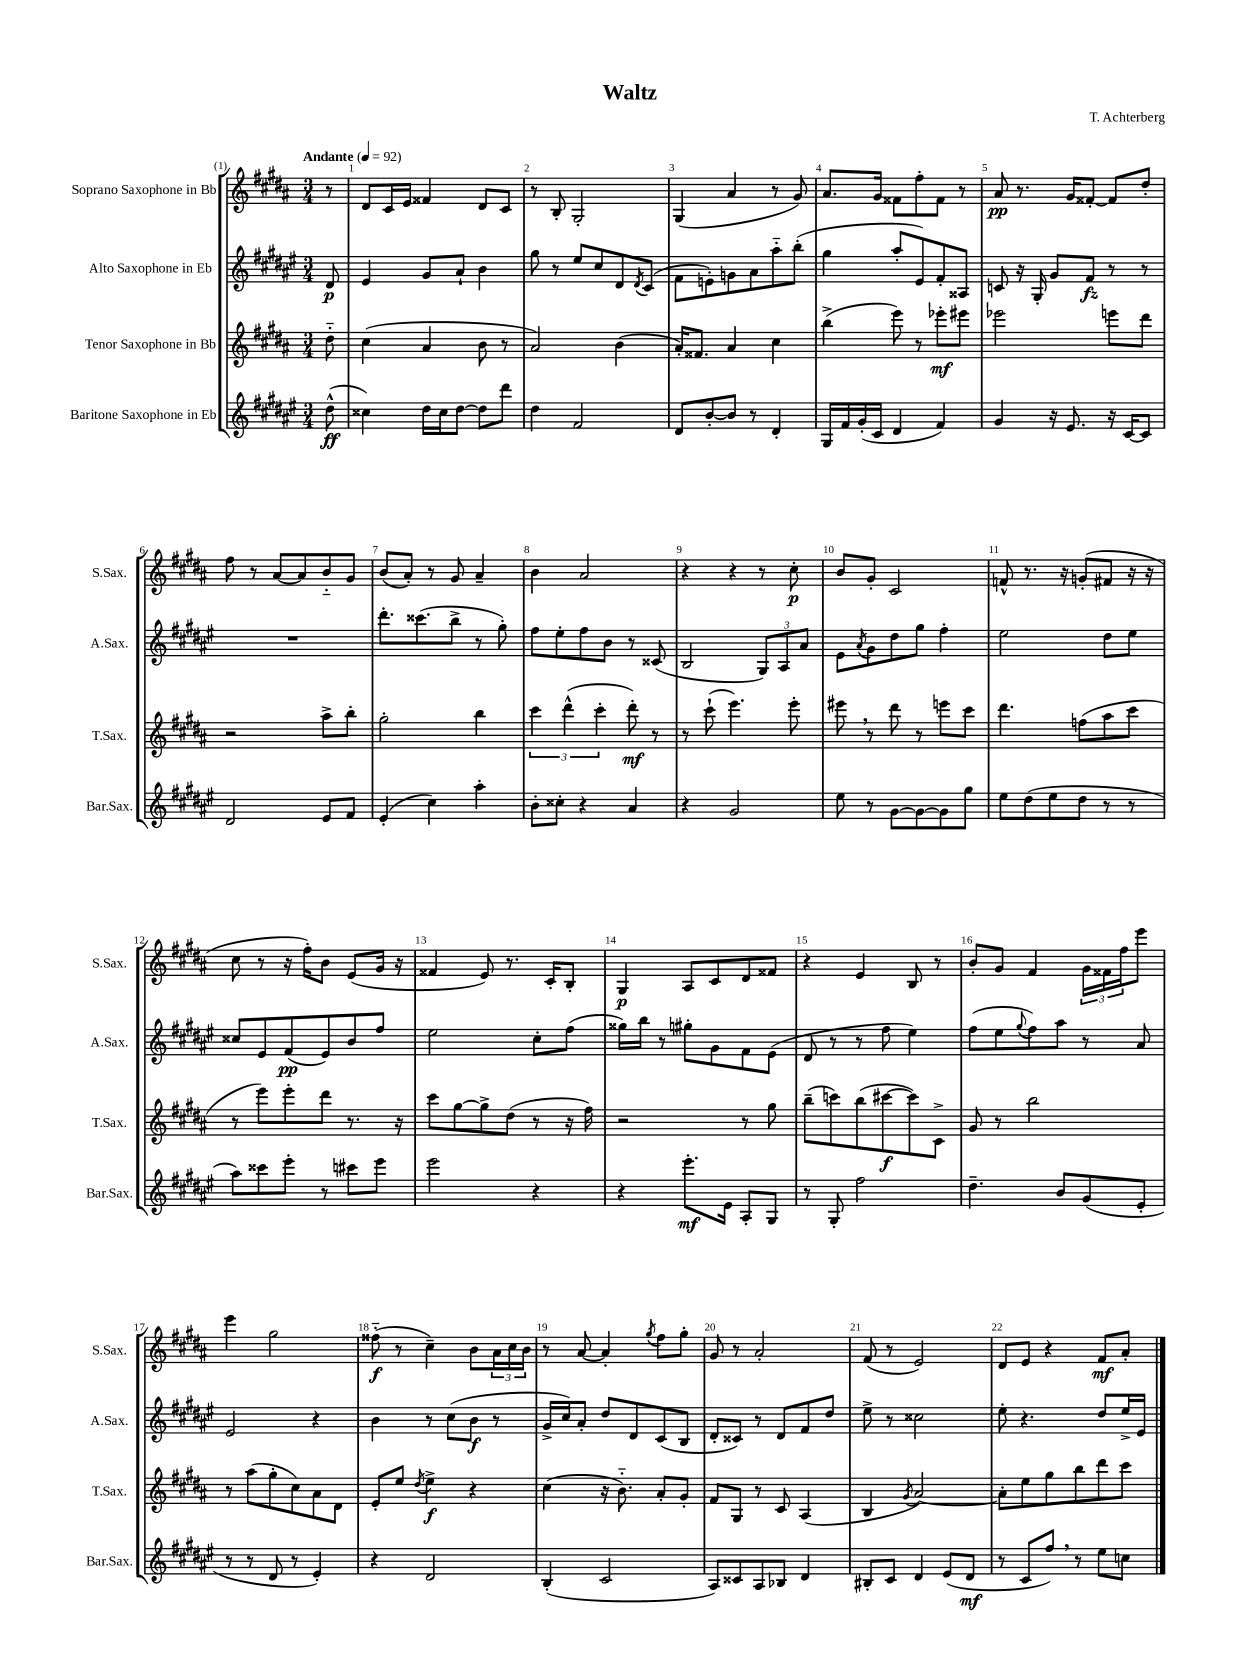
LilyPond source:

\header { title = "Waltz" composer = "T. Achterberg" }
<<
\new StaffGroup <<
\new Staff = "s0" \with { instrumentName = "Soprano Saxophone in Bb" shortInstrumentName = "S.Sax." } {
    \clef treble \key b \major \numericTimeSignature \time 3/4 \partial 8 \tempo "Andante" 4 = 92
    r8 |
    dis'8 cis'16 e'16 fisis'4 dis'8 cis'8 |
    r8 b8-. gis2-. |
    gis4( ais'4 r8 gis'8) |
    ais'8. gis'16 fisis'8 fis''8-. fisis'8 r8 |
    ais'8\pp r8. gis'16 fisis'8~-. fisis'8 dis''8-. |
    fis''8 r8 ais'8~ ais'8 b'8-_ gis'8 |
    b'8( ais'8-.) r8 gis'8 ais'4-- |
    b'4 ais'2 |
    r4 r4 r8 cis''8-.\p |
    b'8 gis'8-. cis'2 |
    f'8-^ r8. r16 g'8-.( fis'8 r16 r16 |
    cis''8 r8 r16 fis''16-.) b'8 e'8( gis'16 r16 |
    fisis'4 e'8) r8. cis'16-. b8-. |
    gis4\p ais8 cis'8 dis'8 fisis'8 |
    r4 e'4 b8 r8 |
    b'8-. gis'8 fis'4 \tuplet 3/2 { gis'16 fisis'16 fis''16 } e'''8 |
    e'''4 gis''2 |
    fisis''8-_\f( r8 cis''4--) b'8 \tuplet 3/2 { ais'16 cis''16 b'16 } |
    r8 ais'8~ ais'4-. \acciaccatura { gis''8 } fis''8 gis''8-. |
    gis'8 r8 ais'2-. |
    fis'8( r8 e'2) |
    dis'8 e'8 r4 fis'8\mf ais'8-. \bar "|." |
}
\new Staff = "s1" \with { instrumentName = "Alto Saxophone in Eb" shortInstrumentName = "A.Sax." } {
    \clef treble \key fis \major \numericTimeSignature \time 3/4 \partial 8
    dis'8\p |
    eis'4 gis'8 ais'8-! b'4 |
    gis''8 r8 eis''8 cis''8 dis'8 \acciaccatura { dis'8 } cis'8( |
    fis'8 e'8-.) g'8 ais'8 ais''8-_ b''8-.( |
    gis''4 ais''8-. eis'8) fis'8-. aisis8 |
    c'8 r16 gis16-. gis'8 fis'8\fz r8 r8 |
    R2. |
    dis'''8.-. cisis'''8.( b''8-> r8 gis''8-.) |
    fis''8 eis''8-. fis''8 b'8 r8 cisis'8( |
    b2 \tuplet 3/2 { gis8) ais8 ais'8 } |
    eis'8 \acciaccatura { ais'8 } gis'8 dis''8 gis''8 fis''4-. |
    eis''2 dis''8 eis''8 |
    cisis''8 eis'8 fis'8\pp( eis'8) b'8 fis''8 |
    eis''2 cis''8-. fis''8( |
    gisis''16) b''16 r8 gis''8-. gis'8 fis'8 eis'8( |
    dis'8 r8 r8 fis''8 eis''4) |
    fis''8( eis''8 \appoggiatura { gis''8 } fis''8) ais''8 r8 ais'8 |
    eis'2 r4 |
    b'4 r8 cis''8( b'8\f r8 |
    gis'16-> cis''16) ais'8-. dis''8 dis'8 cis'8( b8 |
    dis'8-. cisis'8) r8 dis'8 fis'8 dis''8 |
    eis''8-> r8 cisis''2 |
    eis''8-. r4. dis''8 eis''16-> eis'16 \bar "|." |
}
\new Staff = "s2" \with { instrumentName = "Tenor Saxophone in Bb" shortInstrumentName = "T.Sax." } {
    \clef treble \key b \major \numericTimeSignature \time 3/4 \partial 8
    dis''8-_ |
    cis''4( ais'4 b'8 r8 |
    ais'2) b'4( |
    ais'16-.) fisis'8. ais'4 cis''4 |
    b''4->( e'''8) r8 ees'''8-.\mf eis'''8 |
    ees'''2 e'''8 dis'''8 |
    r2 ais''8-> b''8-. |
    gis''2-. b''4 |
    \tuplet 3/2 { cis'''4 dis'''4-^( cis'''4-. } dis'''8-.\mf) r8 |
    r8 cis'''8-!( e'''4.) e'''8-. |
    eis'''8 \breathe r8 dis'''8 r8 e'''8 cis'''8 |
    dis'''4. f''8( ais''8 cis'''8 |
    r8 e'''8) e'''8-. dis'''8 r8. r16 |
    cis'''8 gis''8~ gis''8-> dis''8( r8 r16 fis''16) |
    r2 r8 gis''8 |
    b''8--( c'''8) b''8( cis'''8~\f cis'''8) cis'8-> |
    gis'8 r8 b''2 |
    r8 ais''8( gis''8-. cis''8) ais'8 dis'8 |
    e'8-. e''8 \acciaccatura { dis''8 } e''4->\f r4 |
    cis''4( r16 b'8.-_) ais'8-. gis'8-. |
    fis'8 gis8 r8 cis'8 ais4( |
    b4 \acciaccatura { gis'8 } ais'2~) |
    ais'8-. e''8 gis''8 b''8 dis'''8 cis'''8 \bar "|." |
}
\new Staff = "s3" \with { instrumentName = "Baritone Saxophone in Eb" shortInstrumentName = "Bar.Sax." } {
    \clef treble \key fis \major \numericTimeSignature \time 3/4 \partial 8
    dis''8-^\ff( |
    cisis''4) dis''16 cisis''16 dis''8~ dis''8 dis'''8 |
    dis''4 fis'2 |
    dis'8 b'8~-. b'8 r8 dis'4-. |
    gis16 fis'16 gis'16-.( cis'16 dis'4 fis'4) |
    gis'4 r16 eis'8. r16 cis'16~ cis'8 |
    dis'2 eis'8 fis'8 |
    eis'4-.( cis''4) ais''4-. |
    b'8-. cisis''8-. r4 ais'4 |
    r4 gis'2 |
    eis''8 r8 gis'8~ gis'8~ gis'8 gis''8 |
    eis''8 dis''8( eis''8 dis''8 r8 r8 |
    ais''8) cisis'''8 eis'''8-. r8 cis'''8 eis'''8 |
    eis'''2 r4 |
    r4 eis'''8.-.\mf eis'16 ais8-. gis8 |
    r8 gis8-. fis''2 |
    dis''4.-- b'8 gis'8( eis'8-. |
    r8 r8 dis'8 r8 eis'4-.) |
    r4 dis'2 |
    b4-.( cis'2 |
    ais8) cisis'8 ais8 bes8 dis'4 |
    bis8-. cis'8 dis'4 eis'8( dis'8\mf |
    r8 cis'8 fis''8) \breathe r8 eis''8 c''8 \bar "|." |
}
>>
>>
\layout { \context { \Score \override BarNumber.break-visibility = ##(#f #t #t) barNumberVisibility = #all-bar-numbers-visible } }
